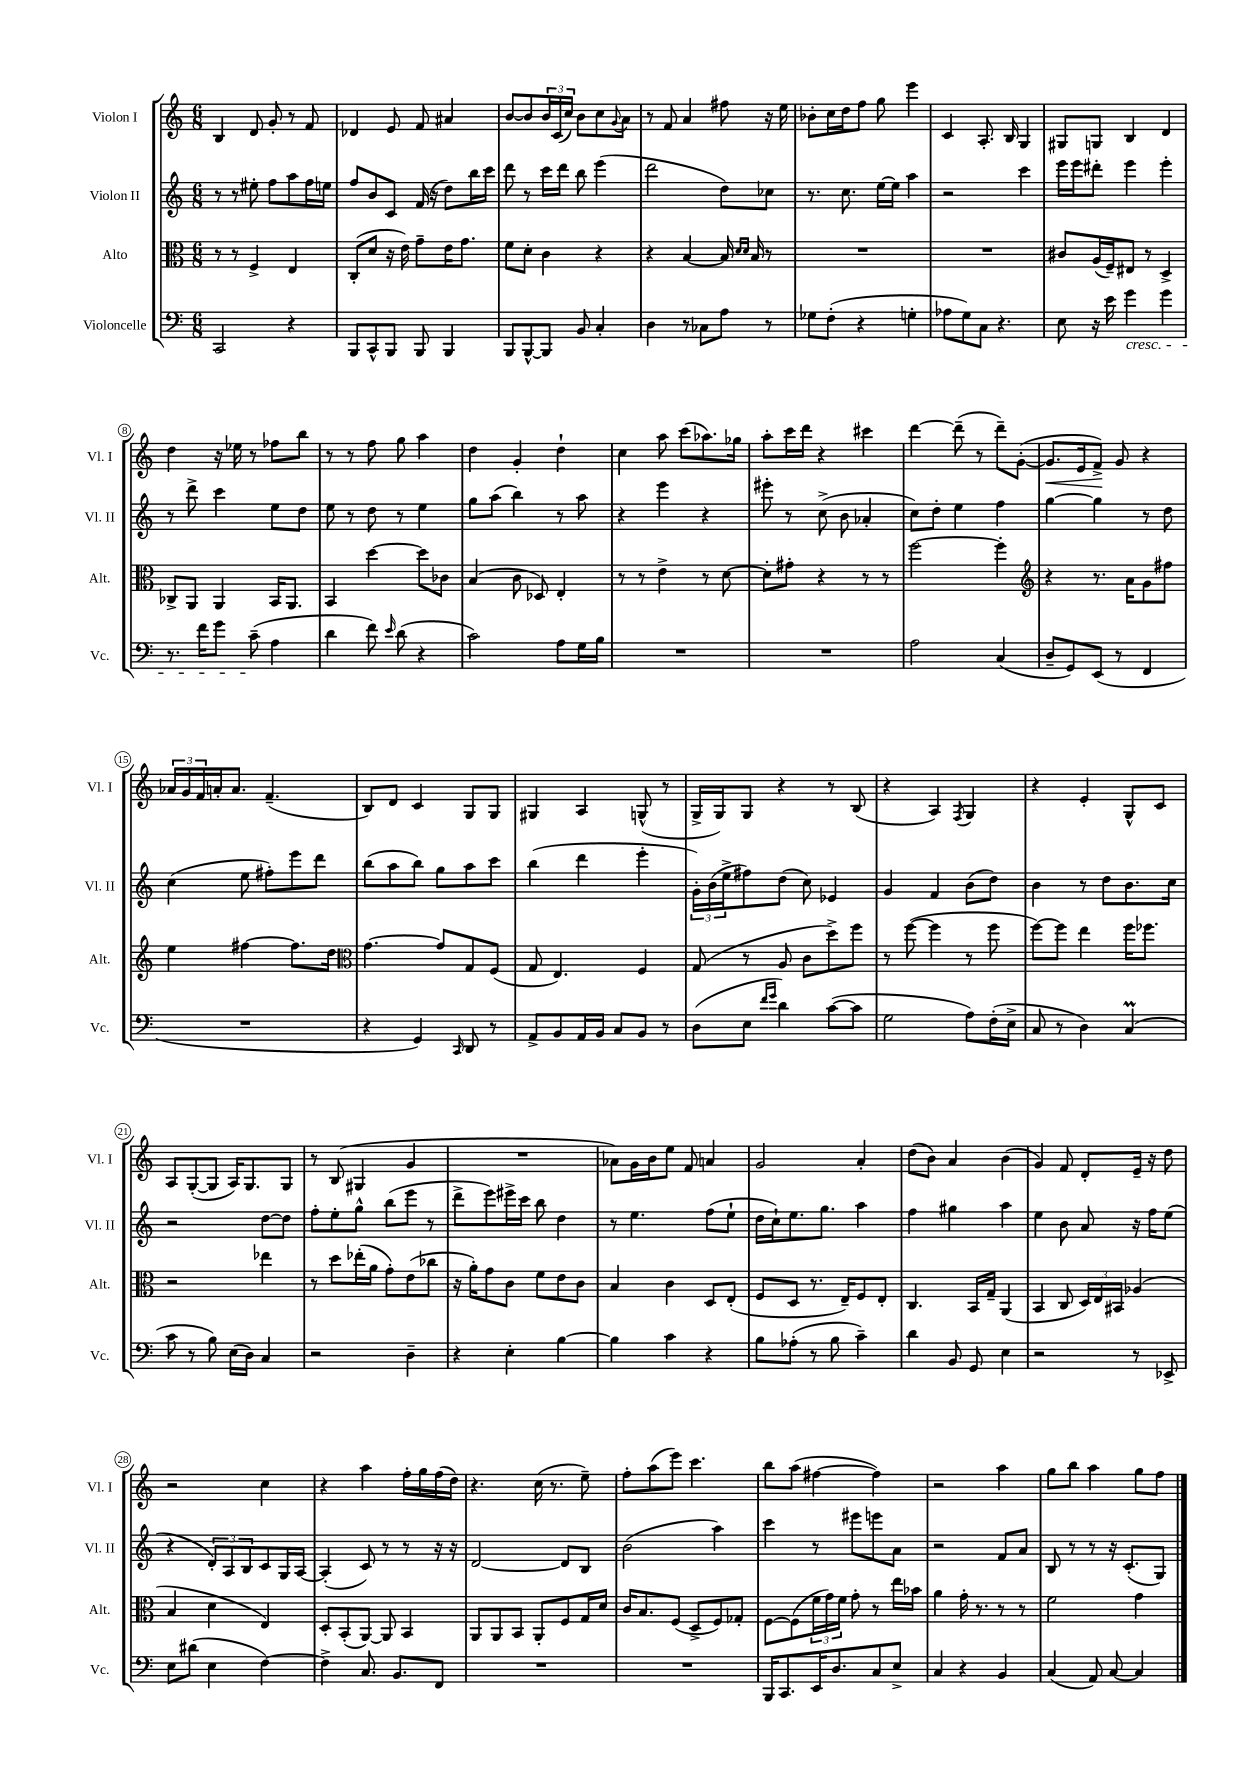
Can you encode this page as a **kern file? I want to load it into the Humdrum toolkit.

**kern	**kern	**kern	**kern
*staff4	*staff3	*staff2	*staff1
*clefF4	*clefC3	*clefG2	*clefG2
*k[]	*k[]	*k[]	*k[]
*M6/8	*M6/8	*M6/8	*M6/8
2CC/	8r	8r	4B/
.	8r	8r	.
.	4F^/	8ee#'\	8d/
.	.	8ff\L	8g'/
4r	4E/	8aa\	8r
.	.	16ff\L	8f/
.	.	16ee\JJ	.
=	=	=	=
8BBB/L	(8C'/L	8ff/L	4d-/
8CC^^/	8d/J	8b/	.
8BBB/J	16r	8c/J	8e/
.	16e\)	.	.
8BBB/	8g~\L	(16f/	8f/
.	.	16r	.
4BBB/	16e\K	8dd\L)	4a#/
.	8.g\J	.	.
.	.	16bb\L	.
.	.	16ccc\JJ	.
=	=	=	=
8BBB/L	8f\L	8ddd\	[8b/L
[8BBB^^/	8d'\J	8r	8b/]
8BBB/]J	4c\	16ccc\LL	24b/L
.	.	.	(24c/
.	.	16ddd\JJ	.
.	.	.	24cc/JJ)
8BB/	.	8bb\	8b\L
4C'/	4r	(4eee\	8cc\
.	.	.	8qqg/
.	.	.	8a\J
=	=	=	=
4D\	4r	2ddd\	8r
.	.	.	8f/
8r	[4B/	.	4a/
8C-\L	.	.	.
8A\J	16B/]	8dd\L)	8ff#\
.	16qqd/LL	.	.
.	16qqd/JJ	.	.
.	16B/	.	.
8r	8r	8cc-\J	16r
.	.	.	16ee\
=	=	=	=
8G-\L	2.r	8.r	8b-'\L
(8F'\J	.	.	16cc\L
.	.	8.cc\	16dd\J
4r	.	.	8ff\J
.	.	[16ee\LL	8gg\
.	.	16ee\]JJ	.
4G'\	.	4aa\	4eee\
=	=	=	=
8A-\L	2.r	2r	4c/
8G\)	.	.	.
8C\J	.	.	8.A'/
4.r	.	.	.
.	.	.	16B/
.	.	4ccc\	4G/
=	=	=	=
8E\	8c#/L	16eee\LL	8G#/L
.	.	16eee\J	.
16r	(16A/L	8ddd#'\J	8G/J
16e\	16F~/J)	.	.
4g\	8E#/J	4eee\	4B/
.	8r	.	.
4g\	4D^/	4eee'\	4d/
=	=	=	=
8.r	8C-^/L	8r	4dd\
.	8AA/J	8ddd^\	.
16f\LK	.	.	.
8g\J	4AA/	4ccc\	16r
.	.	.	16ee-\
(8c~\	.	.	8r
4A\	16BB/LK	8ee\L	8ff-\L
.	8.AA/J	.	.
.	.	8dd\J	8bb\J
=	=	=	=
4d\	4BB/	8ee\	8r
.	.	8r	8r
8f\)	[4dd\	8dd\	8ff\
16qqe/	.	.	.
(8d\	.	8r	8gg\
4r	8dd\]L	4ee\	4aa\
.	8c-\J	.	.
=	=	=	=
2c\)	(4B/	8gg\L	4dd\
.	.	(8aa\J	.
.	8c\	4bb\)	4g'/
.	8D-/)	.	.
8A\L	4E'/	8r	4dd`\
16G\L	.	8aa\	.
16B\JJ	.	.	.
=	=	=	=
2.r	8r	4r	4cc\
.	8r	.	.
.	4e^\	4eee\	8aa\
.	.	.	(8ccc\L
.	8r	4r	8.aa-\)
.	[8d\	.	.
.	.	.	16gg-\Jk
=	=	=	=
2.r	8d'\]L	8eee#'\	8aa'\L
.	8g#'\J	8r	16ccc\L
.	.	.	16ddd\JJ
.	4r	(8cc^\	4r
.	.	8b\	.
.	8r	4a-'/	4ccc#\
.	8r	.	.
=	=	=	=
2A\	[2ff\	8cc\L)	[4ddd\
.	.	8dd'\J	.
.	.	4ee\	(8ddd~\]
.	.	.	8r
(4C/	4ff'\]	4ff\	8ddd~\L)
.	.	.	([8g'\J
=	=	=	=
*	*clefG2	*	*
8D~/L	4r	[4gg\	8.g/]L
8GG/)	.	.	.
.	.	.	16e/k
(8EE/J	8.r	4gg\]	8f^/J)
8r	.	.	8g/
.	16a\LK	.	.
4FF/	8g\	8r	4r
.	8ff#\J	8dd\	.
=	=	=	=
2.r	4ee\	(4cc\	24a-/LL
.	.	.	24g/
.	.	.	24f/
.	.	.	16a'/J
.	.	.	8.a/J
.	[4ff#\	8ee\	.
.	.	8ff#'\L)	(4.f~/
.	8.ff#\]L	8eee\	.
.	.	8ddd\J	.
.	16dd\Jk	.	.
=	=	=	=
*	*clefC3	*	*
4r	[4.g\	(8bb\L	8B/L)
.	.	8aa\	8d/J
4GG/)	.	8bb\J)	4c/
.	8g/]L	8gg\L	.
16qqCC/	.	.	.
8DD/	8G/	8aa\	8G/L
8r	(8F/J	8ccc\J	8G/J
=	=	=	=
8AA^/L	8G/	(4bb\	4G#/
8BB/	4.E/)	.	.
16AA/L	.	4ddd\	4A/
16BB/JJ	.	.	.
8C/L	.	.	.
8BB/J	4F/	4eee'\	(8G^^/
8r	.	.	8r
=	=	=	=
(8D\L	(8G/	24g'\LL)	16G^/LL
.	.	(24b\	.
.	.	.	16G/J)
.	.	24ee^\J	.
8E\J	8r	8ff#\)	8G/J
16qqf/LL	.	.	.
16qqg/JJ	.	.	.
4d\)	8A/	(8dd\J	4r
.	8c\L	8cc\)	.
([8c\L	8dd^\)	4e-/	8r
8c\]J	8ff\J	.	(8B/
=	=	=	=
2G\	8r	4g/	4r
.	([8ff\	.	.
.	4ff\]	4f/	4A/)
.	.	.	8qF/
8A\L)	8r	(8b\L	4G/
(16F'\L	8ff\	8dd\J)	.
16E^\JJ	.	.	.
=	=	=	=
8C/	[8ff\L)	4b\	4r
8r	8ff\]J	.	.
4D\)	4ee\	8r	4e'/
.	.	8dd\L	.
(4C/	16ff\LK	8.b\	8G^^/L
.	8.ff-\J	.	.
.	.	.	8c/J
.	.	16cc\Jk	.
=	=	=	=
8c\	2r	2r	8A/L
8r	.	.	([8G'/
8B\)	.	.	8G/]J
(16E\LL	.	.	16A/LK)
16D\JJ)	.	.	8.G/
4C/	4ee-\	[8dd\L	.
.	.	8dd\]J	8G/J
=	=	=	=
2r	8r	8ff'\L	8r
.	8dd\L	8ee'\	(8B/
.	(16ee-'\L	8gg^^\J	4G#/
.	16a\JJ	.	.
.	8g'\L)	(8bb\L	.
4D~\	(8e\	8eee\J	4g/
.	8cc-\J	8r	.
=	=	=	=
4r	16r	8ddd^\L	2.r
.	16a'\LK)	.	.
.	8g\	8eee\)	.
4E'\	8c\J	16eee#^\L	.
.	.	16ccc\JJ	.
.	8f\L	8bb\	.
[4B\	8e\	4dd\	.
.	8c\J	.	.
=	=	=	=
4B\]	4B/	8r	8a-\L)
.	.	4.ee\	16g\L
.	.	.	16b\J
4c\	4c\	.	8ee\J
.	.	.	8f/
4r	8D/L	(8ff\L	4a/
.	(8E'/J	8ee`\J	.
=	=	=	=
8B\L	8F/L	16dd\LL	2g/
.	.	16cc`\J)	.
(8A-'\J	8D/J	8.ee\	.
8r	8.r	.	.
.	.	8.gg\J	.
8B\	.	.	.
.	16E~/LK)	.	.
4c~\)	8F/	4aa\	4a'/
.	8E'/J	.	.
=	=	=	=
4d\	4.C/	4ff\	(8dd\L
.	.	.	8b\J)
8BB/	.	4gg#\	4a/
8GG/	16BB/LL	.	.
.	16G~/JJ	.	.
4E\	(4AA/	4aa\	(4b\
=	=	=	=
2r	4BB/	4ee\	4g/)
.	8C/	8b\	8f/
.	24D/LL)	8a/	8d'/L
.	24E/	.	.
.	24BB#/JJ	.	.
8r	(4A-/	16r	16e~/Jk
.	.	16ff\LK	16r
8EE-^/	.	(8ee\J	8dd\
=	=	=	=
8E\L	4B/	4r	2r
(8d#\J	.	.	.
4E\	4d\	12d'/L)	.
.	.	12A/	.
.	.	12B/	.
[4F\)	4E/)	8c/	4cc\
.	.	16G/L	.
.	.	[16A/JJ	.
=	=	=	=
4F^\]	8D'/L	(4A'/]	4r
.	(8BB'/	.	.
8.C/	[8AA/J)	8c/)	4aa\
.	8AA/]	8r	.
8.BB/L	.	.	.
.	4BB/	8r	16ff'\LL
.	.	.	16gg\
8FF/J	.	16r	(16ff\
.	.	16r	16dd\JJ)
=	=	=	=
2.r	8AA/L	[2d/	4.r
.	8AA/	.	.
.	8BB/J	.	.
.	8AA'/L	.	(16cc\
.	.	.	8.r
.	8F/	8d/]L	.
.	16G/L	8B/J	8ee~\)
.	16d/JJ	.	.
=	=	=	=
2.r	16c/LK	(2b\	8ff'\L
.	8.B/	.	.
.	.	.	(8aa\
.	(8F/J	.	8eee\J)
.	8D^/L	.	4.ccc\
.	8F/)	4aa\)	.
.	8G-'/J	.	.
=	=	=	=
16BBB/LK	[8F\L	4ccc\	8bb\L
8.CC/	.	.	.
.	(8F\]	.	(8aa\J
16EE/K	24f\L	8r	[4ff#\
.	24g\)	.	.
8.D/	.	.	.
.	24f\JJ	.	.
.	8g'\	8eee#\L	.
8C/	8r	8eee\	4ff#\])
8E^/J	16ee\LL	8a\J	.
.	16b-\JJ	.	.
=	=	=	=
4C/	4a\	2r	2r
4r	16g'\	.	.
.	8.r	.	.
4BB/	8r	8f/L	4aa\
.	8r	8a/J	.
=	=	=	=
(4C/	2f\	8B/	8gg\L
.	.	8r	8bb\J
8AA/)	.	8r	4aa\
[8C/	.	16r	.
.	.	(8.c'/L	.
4C/]	4g\	.	8gg\L
.	.	8G/J)	8ff\J
==	==	==	==
*-	*-	*-	*-
